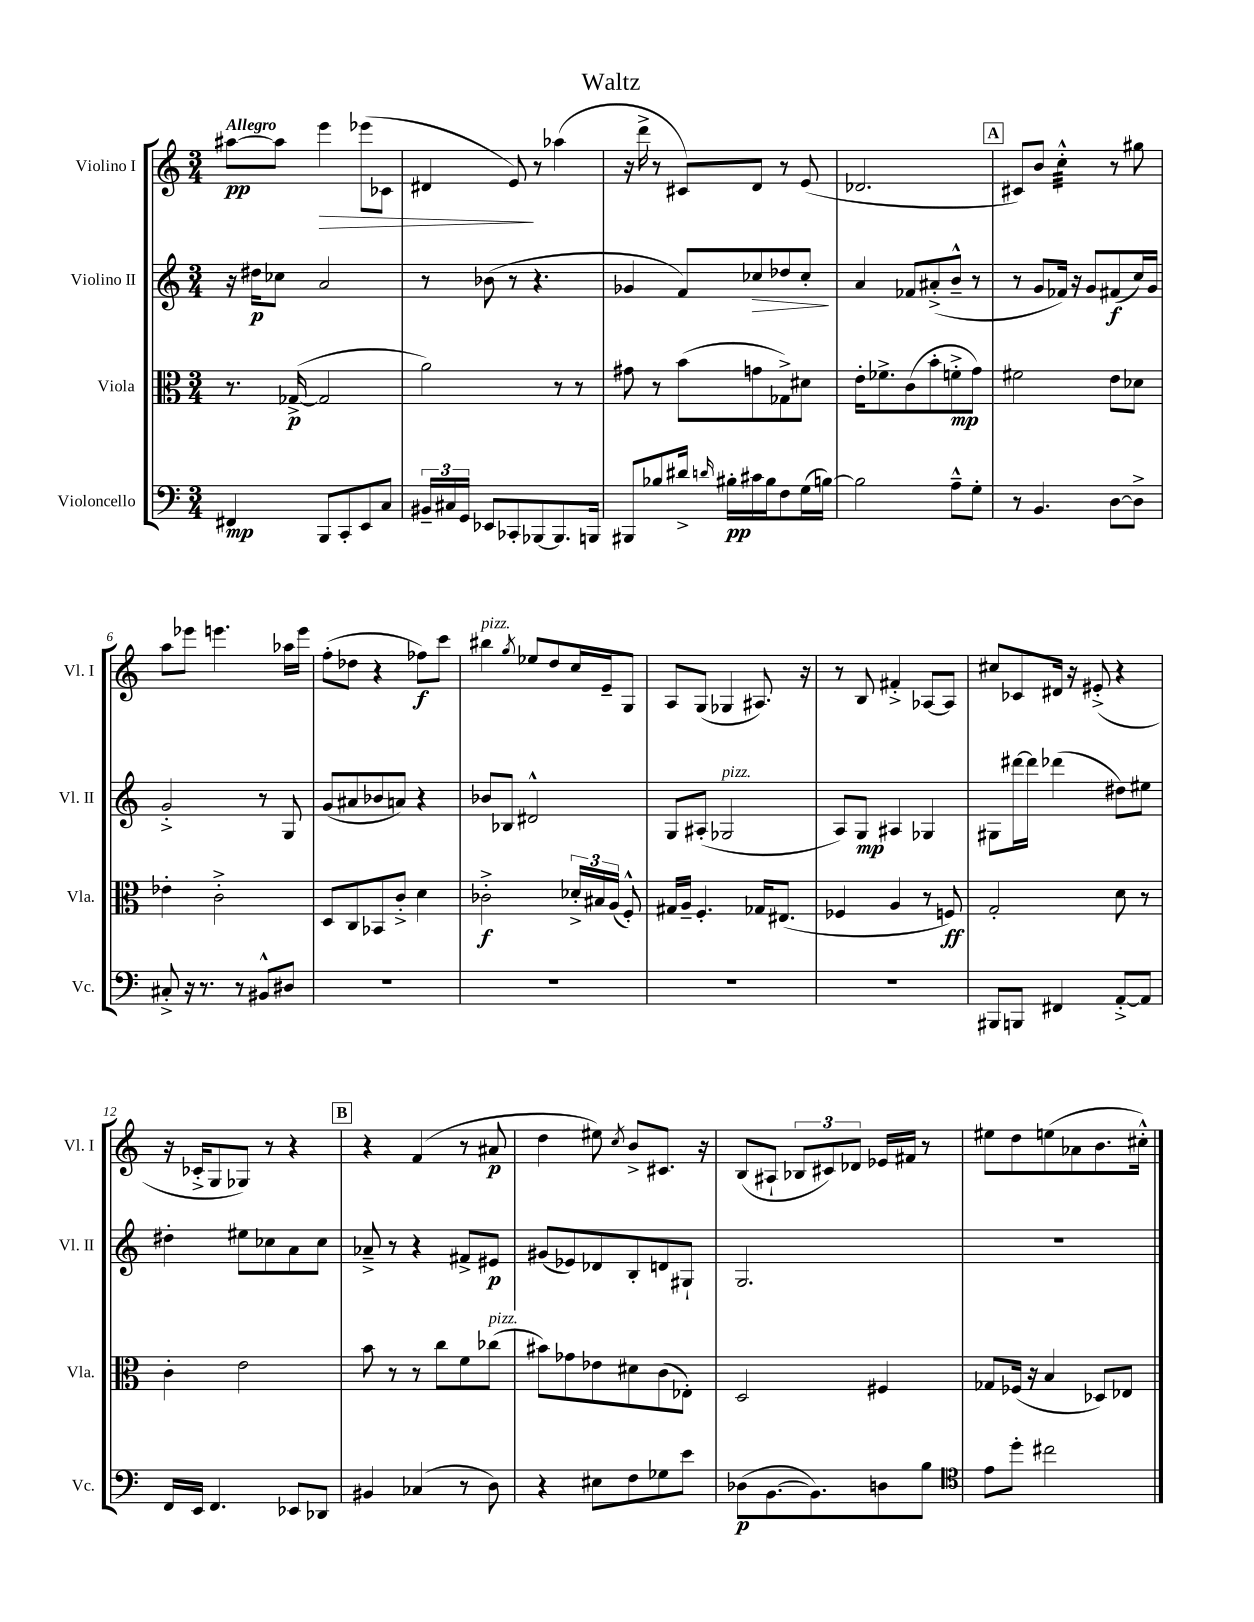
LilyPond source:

\header { title = "Waltz" }
<<
\new StaffGroup <<
\new Staff = "s0" \with { instrumentName = "Violino I" shortInstrumentName = "Vl. I" } {
    \clef treble \key c \major \numericTimeSignature \time 3/4 \tempo "Allegro"
    \autoBeamOff ais''8[~\pp ais''8] e'''4\> ees'''8[( ces'8] |
    dis'4 e'8\!) r8 aes''4( |
    r16 d'''16-> r8 cis'8[) d'8] r8 e'8( |
    des'2. |
    \mark \markup { \box "A" } cis'8[) b'8] c''4:32-.-^ r8 gis''8 |
    a''8[ ees'''8] e'''4. aes''16[ e'''16] |
    f''8[-.( des''8] r4 fes''8[\f) c'''8] |
    bis''4^\markup { \italic "pizz." } \acciaccatura { g''8 } ees''8[ d''8 c''16 e'16-- g8] |
    a8[ g8]( ges4 ais8.) r16 |
    r8 b8 fis'4-.-> aes8[~ aes8] |
    cis''8[ ces'8 dis'16] r16 eis'8-.->( r4 |
    r16 ces'16[-.-> g8 ges8]) r8 r4 |
    \mark \markup { \box "B" } r4 f'4( r8 ais'8\p |
    d''4 eis''8) \acciaccatura { c''8 } b'8[-> cis'8.] r16 |
    b8[( ais8]-! \tuplet 3/2 { bes8[ cis'8) des'8] } ees'16[ fis'16] r8 |
    eis''8[ d''8 e''8( aes'8 b'8. cis''16]-.-^) \bar "|." |
}
\new Staff = "s1" \with { instrumentName = "Violino II" shortInstrumentName = "Vl. II" } {
    \clef treble \key c \major \numericTimeSignature \time 3/4
    \autoBeamOff r16 dis''16[\p ces''8] a'2 |
    r8 bes'8( r8 r4. |
    ges'4 f'8[) ces''8\> des''8 ces''8]-.\! |
    a'4 fes'8[ ais'8-.->( b'8]---^ r8 |
    \mark \markup { \box "A" } r8 g'8[ fes'16]) r16 g'8[ fis'8\f( c''16) g'16] |
    g'2-.-> r8 g8 |
    g'8[( ais'8 bes'8 a'8]) r4 |
    bes'8[ bes8] dis'2-^ |
    g8[ ais8]-.( ges2^\markup { \italic "pizz." } |
    a8[) g8]\mp ais4 ges4 |
    gis8[ dis'''16~ dis'''16] des'''4( dis''8[) eis''8] |
    dis''4-. eis''8[ ces''8 a'8 ces''8] |
    \mark \markup { \box "B" } aes'8---> r8 r4 fis'8[-> eis'8]\p |
    gis'8[( ees'8) des'8 b8-. d'8 gis8]-! |
    g2. |
    R2. \bar "|." |
}
\new Staff = "s2" \with { instrumentName = "Viola" shortInstrumentName = "Vla." } {
    \clef alto \key c \major \numericTimeSignature \time 3/4
    \autoBeamOff r8. ges16~->\p( ges2 |
    a'2) r8 r8 |
    gis'8 r8 b'8[( g'8 ges8->) dis'8] |
    e'16[-. fes'8.-> c'8( b'8-. f'8-.->\mp g'8]) |
    \mark \markup { \box "A" } fis'2 e'8[ des'8] |
    ees'4-. c'2-.-> |
    d8[ c8 bes,8 c'8]-.-> d'4 |
    ces'2-.->\f \tuplet 3/2 { des'16[-.-> bis16 a16]( } f8-.-^) |
    gis16[ a16]-- f4.-. ges16[ eis8.]( |
    fes4 a4 r8 f8\ff) |
    g2-. d'8 r8 |
    c'4-. e'2 |
    \mark \markup { \box "B" } b'8 r8 r8 c''8[ f'8 ces''8]^\markup { \italic "pizz." }( |
    bis'8[) ges'8 ees'8 dis'8 c'8( ees8]-.) |
    d2 fis4 |
    ges8[ fes16]( r16 b4 des8[) ees8] \bar "|." |
}
\new Staff = "s3" \with { instrumentName = "Violoncello" shortInstrumentName = "Vc." } {
    \clef bass \key c \major \numericTimeSignature \time 3/4
    \autoBeamOff fis,4\mp b,,8[ c,8-. e,8 c8] |
    \tuplet 3/2 { bis,16[-- cis16 g,16] } ees,8[ ces,8-. bes,,8~ bes,,8. b,,16] |
    bis,,8[ bes8 dis'16]-> \grace { d'16 } bis16[-.\pp cis'16 bis16 f8 g16( b16]~) |
    b2 a8[---^ g8]-. |
    \mark \markup { \box "A" } r8 b,4. d8[~ d8]-> |
    cis8-.-> r16 r8. r8 bis,8[-^ dis8] |
    R2. |
    R2. |
    R2. |
    R2. |
    bis,,8[ b,,8] fis,4 a,8[~-.-> a,8] |
    f,16[ e,16] f,4. ees,8[ des,8] |
    \mark \markup { \box "B" } bis,4 ces4( r8 d8) |
    r4 eis8[ f8 ges8 e'8] |
    des8[\p( b,8.~ b,8.) d8 b8] |
    \clef tenor e'8[ d''8]-. cis''2 \bar "|." |
}
>>
>>
